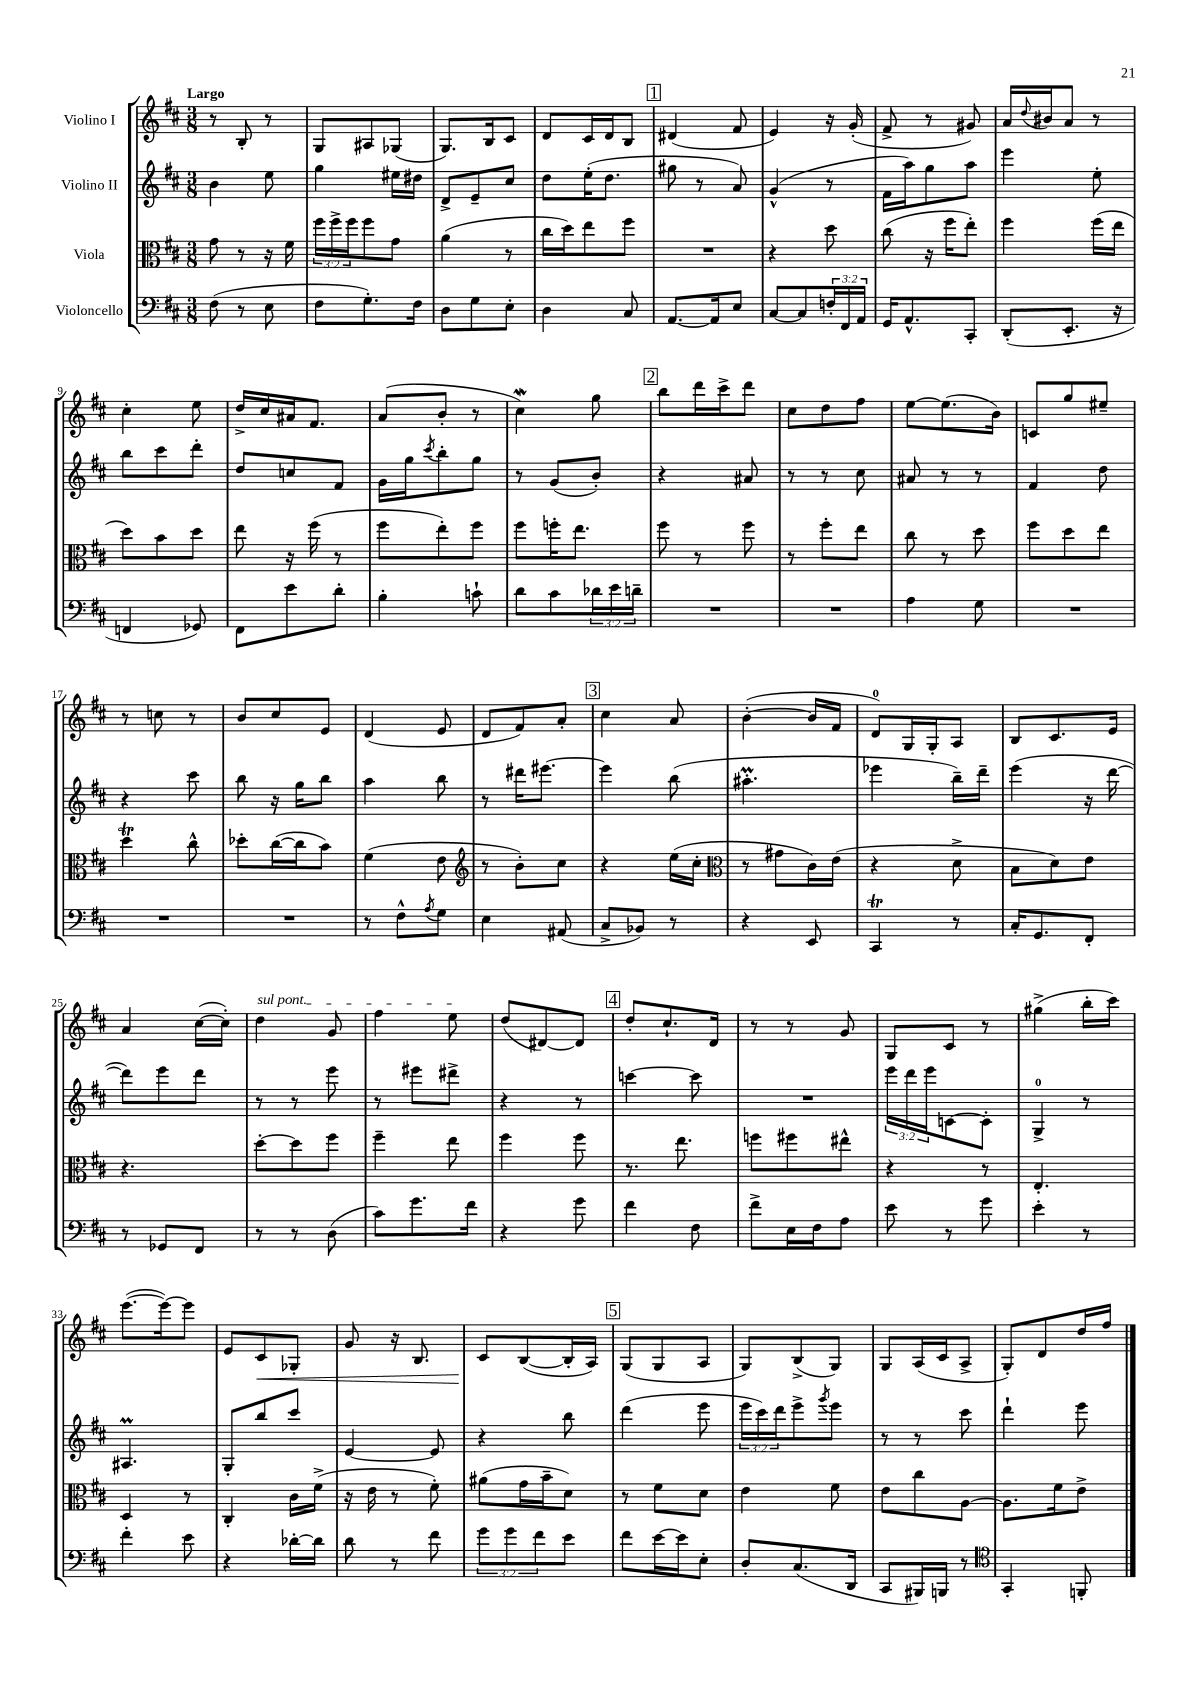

**kern	**kern	**kern	**kern
*staff4	*staff3	*staff2	*staff1
*clefF4	*clefC3	*clefG2	*clefG2
*k[f#c#]	*k[f#c#]	*k[f#c#]	*k[f#c#]
*M3/8	*M3/8	*M3/8	*M3/8
(8F#	8g	4b	8r
8r	8r	.	8B'
8E	16r	8ee	8r
.	16f#	.	.
=	=	=	=
8F#	24ff#	4gg	8G
.	24ff#^	.	.
.	24ff#	.	.
8.G')	8ff#	.	8A#
.	8g	16ee#	(8G-
16F#	.	16dd#	.
=	=	=	=
8D	(4a	8d^	8.G)
8G	.	8e~	.
.	.	.	16B
8E'	8r	8cc#	8c#
=	=	=	=
4D	16cc#	8dd	8d
.	16dd)	.	.
.	8ee	(16ee'	16c#
.	.	8.dd	16d
8C#	8ff#	.	8B
=	=	=	=
[8.AA	4.r	8gg#	(4d#
.	.	8r	.
16AA]	.	.	.
8E	.	8a)	8f#
=	=	=	=
[8C#	4r	(4g^^	4e)
8C#]	.	.	.
24F'	8dd	8r	16r
24FF#	.	.	.
.	.	.	(16g'
24AA	.	.	.
=	=	=	=
16GG	(8cc#	16f#	8f#^
8.AA^^	.	16aa)	.
.	16r	8gg	8r
.	16ff#	.	.
8CC#'	8ee')	8aa	8g#)
=	=	=	=
(8DD'	4ff#	4eee	16a
.	.	.	8qqdd
.	.	.	16b#
8.EE'	.	.	8a
.	(16ff#	8ee'	8r
16r	16ee	.	.
=	=	=	=
4FF	8dd)	8bb	4cc#'
.	8b	8ccc#	.
8GG-)	8dd	8ddd'	8ee
=	=	=	=
8FF#	8ee	8dd	16dd^
.	.	.	16cc#
8e	16r	8cc	16a#
.	(16ff#	.	8.f#
8d'	8r	8f#	.
=	=	=	=
4B'	8ff#	16g	(8a
.	.	16gg	.
.	.	8qccc#	.
.	8ee')	8bb'	8b'
8c`	8ff#	8gg	8r
=	=	=	=
8d	8ff#	8r	4cc#)
8c#	16ff'	(8g	.
.	8.ee	.	.
24d-	.	8b')	8gg
24e	.	.	.
24d~	.	.	.
=	=	=	=
4.r	8ff#	4r	8bb
.	8r	.	16ddd
.	.	.	16ccc#^
.	8ff#	8a#	8ddd
=	=	=	=
4.r	8r	8r	8cc#
.	8ff#'	8r	8dd
.	8ee	8cc#	8ff#
=	=	=	=
4A	8cc#	8a#	[8ee
.	8r	8r	(8.ee]
8G	8dd	8r	.
.	.	.	16b)
=	=	=	=
4.r	8ff#	4f#	8c
.	8dd	.	8gg
.	8ee	8dd	8ee#~
=	=	=	=
4.r	4dd	4r	8r
.	.	.	8cc
.	8cc#^^	8ccc#	8r
=	=	=	=
4.r	8dd-'	8bb	8b
.	([16cc#	16r	8cc#
.	16cc#]	16gg	.
.	8b)	8bb	8e
=	=	=	=
8r	(4f#	4aa	(4d
8F#^^	.	.	.
8qA	.	.	.
8G	8e	8bb	8e
=	=	=	=
*	*clefG2	*	*
4E	8r	8r	8d
.	8b')	16ddd#	8f#)
.	.	[8.eee#	.
(8AA#	8cc#	.	8a'
=	=	=	=
8C#^	4r	4eee#]	4cc#
8BB-)	.	.	.
8r	(16ee	(8bb	8a
.	16cc#'	.	.
=	=	=	=
*	*clefC3	*	*
4r	8r	4.aa#'	([4b'
.	8g#	.	.
8EE	16c#)	.	16b]
.	(16e	.	16f#
=	=	=	=
4CC#	4r	4eee-	8d)
.	.	.	16G
.	.	.	16G'
8r	8d^	16bb~)	8A
.	.	16ddd~	.
=	=	=	=
16C#'	8B	(4eee	8B
8.GG	.	.	.
.	8d)	.	8.c#
8FF#'	8e	16r	.
.	.	[16ddd	16e
=	=	=	=
8r	4.r	8ddd])	4a
8GG-	.	8eee	.
8FF#	.	8ddd	([16cc#
.	.	.	16cc#'])
=	=	=	=
8r	[8dd'	8r	4dd
8r	8dd]	8r	.
(8D	8ff#	8eee	8g
=	=	=	=
8c#)	4ff#~	8r	4ff#
8.g	.	8eee#	.
.	8ee	8ddd#^	8ee
16f#	.	.	.
=	=	=	=
4r	4ff#	4r	(8dd
.	.	.	[8d#)
8g	8ff#	8r	8d#]
=	=	=	=
4f#	8.r	[4ccc	8dd'
.	.	.	8.cc#`
.	8.ee	.	.
8F#	.	8ccc]	.
.	.	.	16d
=	=	=	=
8f#^	8ff	4.r	8r
16E	8ff#	.	8r
16F#	.	.	.
8A	8ee#^^	.	8g
=	=	=	=
8e	4r	24eee	8G
.	.	24ddd	.
.	.	24eee	.
8r	.	[8c	8c#
8g	8r	8c']	8r
=	=	=	=
4e'	4.E'	4G^	(4gg#^
8r	.	8r	16bb'
.	.	.	16ccc#)
=	=	=	=
4f#'	4D	4.A#	([8.eee
.	.	.	16eee_)
8e	8r	.	8eee]
=	=	=	=
4r	4C#'	8G'	8e
.	.	8bb	8c#
[16d-'	16c#	8ccc#	8G-'
16d-]	(16f#^	.	.
=	=	=	=
8d	16r	[4e	8g
.	16e	.	.
8r	8r	.	16r
.	.	.	8.B
8f#	8f#')	8e]	.
=	=	=	=
12g	(8a#	4r	8c#
12g	.	.	.
.	16g	.	([8B
12f#	.	.	.
.	16b~	.	.
8e	8d)	8bb	16B']
.	.	.	16A)
=	=	=	=
8f#	8r	(4ddd	(8G
[16e	8f#	.	8G
16e]	.	.	.
8E'	8d	8eee	8A
=	=	=	=
8D'	4e	24eee	8G)
.	.	24ccc#)	.
.	.	24ddd	.
(8.C#	.	8eee^	(8B^
.	.	8qggg	.
.	8f#	8eee	8G)
16DD	.	.	.
=	=	=	=
8CC#	8e	8r	8G
16BBB#)	8cc#	8r	(16A
16BBB	.	.	16c#
8r	[8A	8ccc#	8A^
=	=	=	=
*clefC4	*	*	*
4GG'	8.A]	4ddd`	8G')
.	.	.	8d
.	16f#	.	.
8FF'	8e^	8eee	16dd
.	.	.	16ff#
==	==	==	==
*-	*-	*-	*-
